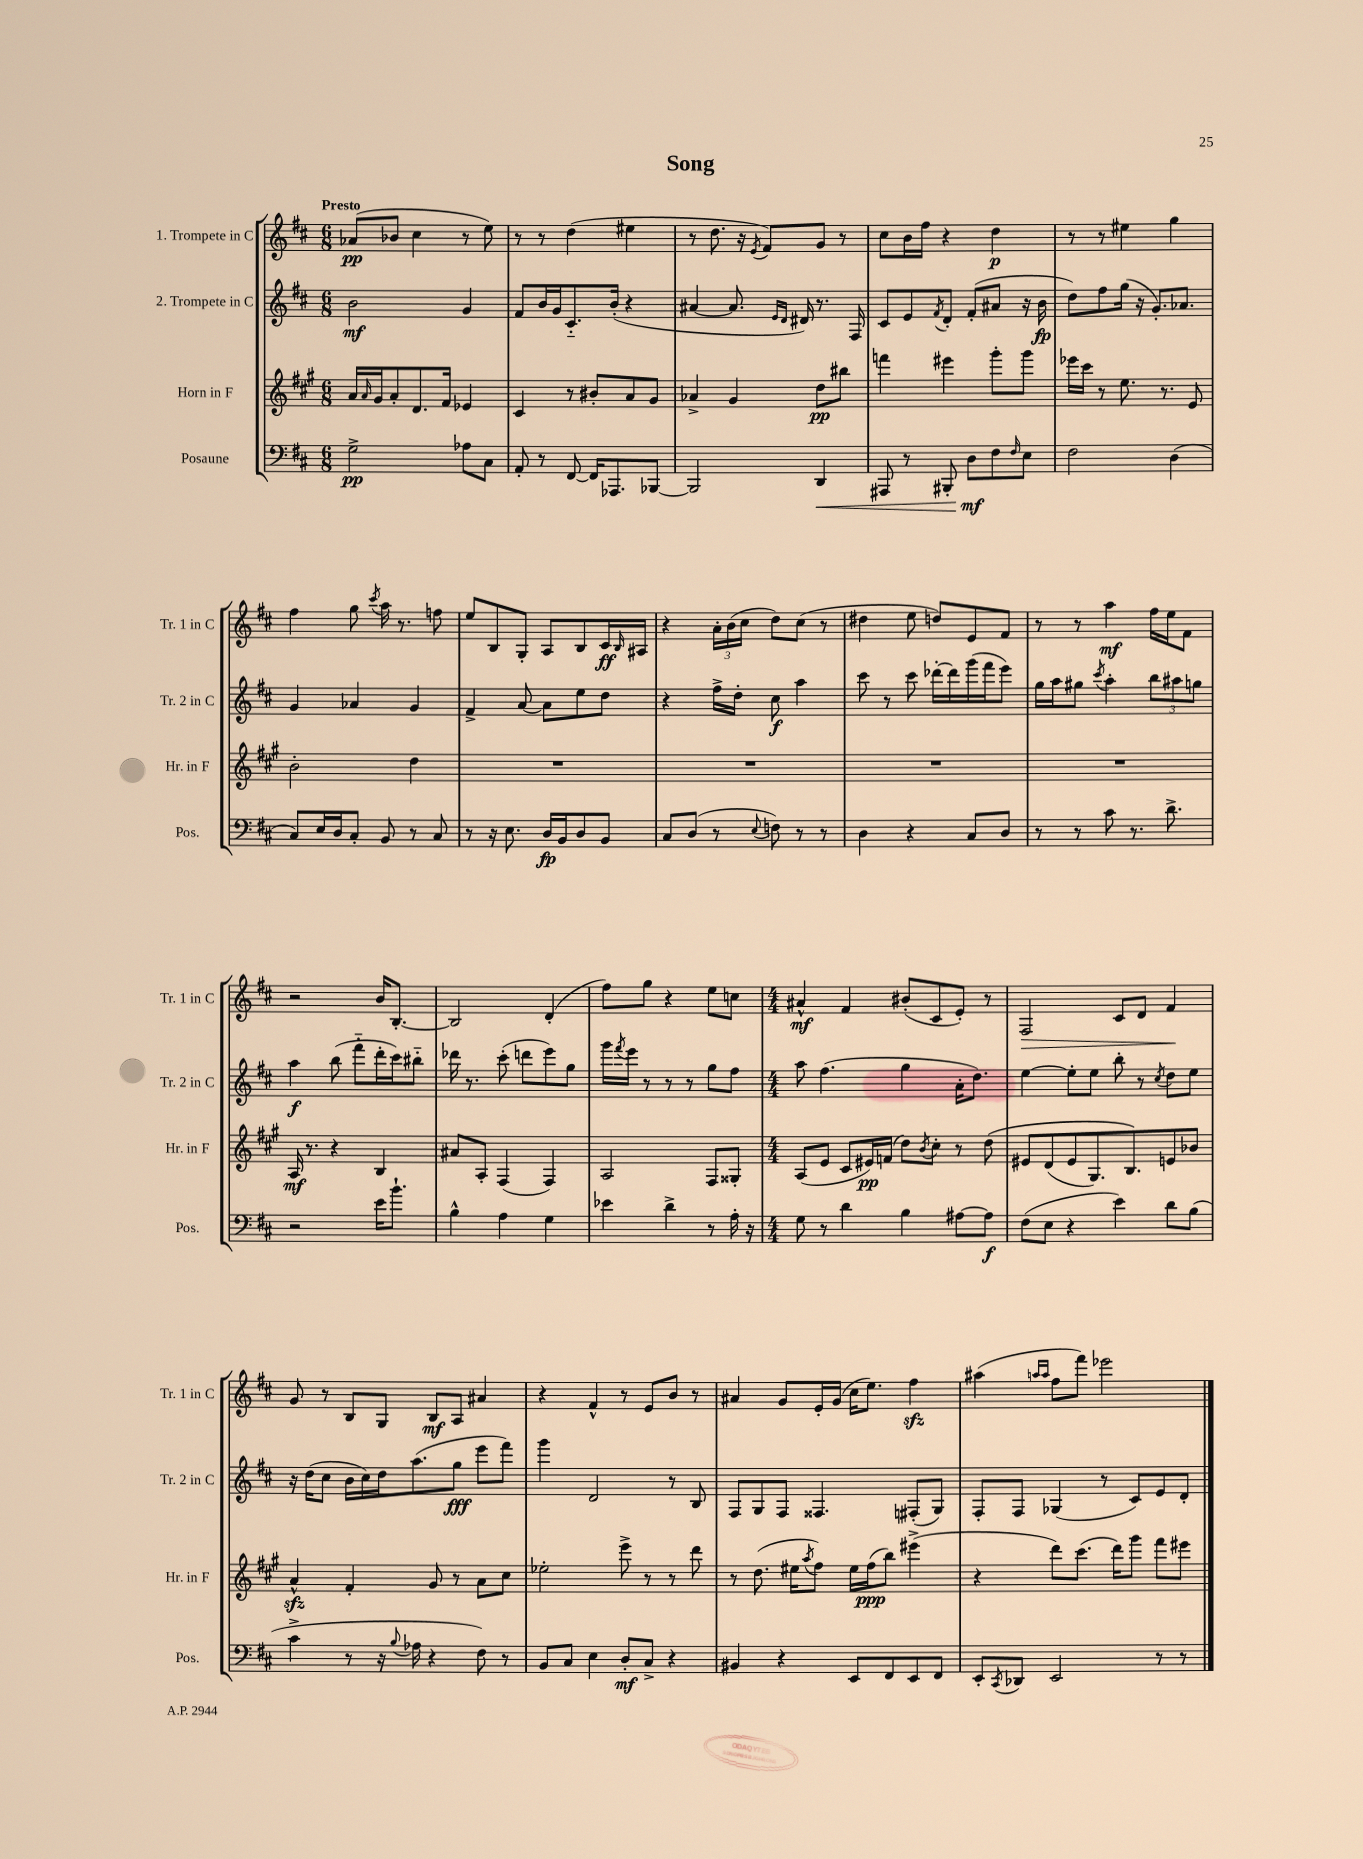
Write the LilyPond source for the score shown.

\header { title = "Song" }
<<
\new StaffGroup <<
\new Staff = "s0" \with { instrumentName = "1. Trompete in C" shortInstrumentName = "Tr. 1 in C" } {
    \clef treble \key d \major \numericTimeSignature \time 6/8 \tempo "Presto"
    aes'8\pp( bes'8 cis''4 r8 e''8) |
    r8 r8 d''4( eis''4 |
    r8 d''8. r16 \acciaccatura { e'8 } fis'8) g'8 r8 |
    cis''8 b'16 fis''16 r4 d''4\p |
    r8 r8 eis''4 g''4 |
    fis''4 g''8 \acciaccatura { cis'''8 } a''16 r8. f''8 |
    e''8 b8 g8-. a8 b8 cis'16\ff \grace { b16 } ais16 |
    r4 \tuplet 3/2 { a'16-. b'16( cis''16 } d''8) cis''8( r8 |
    dis''4 e''8 d''8) e'8 fis'8 |
    r8 r8 a''4\mf fis''16 e''16 fis'8 |
    r2 b'16 b8.~-. |
    b2 d'4-.( |
    fis''8) g''8 r4 e''8 c''8 |
    \numericTimeSignature \time 4/4 ais'4-^\mf fis'4 bis'8-.( cis'8 e'8-.) r8 |
    fis2\> cis'8 d'8 fis'4\! |
    g'8 r8 b8 g8 b8\mf a8 ais'4 |
    r4 fis'4-^ r8 e'8 b'8 r8 |
    ais'4 g'8 e'16-. g'16( cis''16 e''8.) fis''4\sfz |
    ais''4( \grace { a''16 a''16 } fis''8 fis'''8) ees'''2 \bar "|." |
}
\new Staff = "s1" \with { instrumentName = "2. Trompete in C" shortInstrumentName = "Tr. 2 in C" } {
    \clef treble \key d \major \numericTimeSignature \time 6/8
    b'2\mf g'4 |
    fis'8 b'16 g'16 cis'8.-_ b'16-.( r4 |
    ais'4~ ais'8. \grace { e'16 d'16 } dis'16) r8. fis16 |
    cis'8 e'8 \acciaccatura { fis'8 } d'8-. fis'8-.( ais'8 r16 b'16\fp |
    d''8) fis''8 g''16( r16 g'8.-.) aes'8. |
    g'4 aes'4 g'4 |
    fis'4-> a'8~ a'8 e''8 d''8 |
    r4 fis''16-> d''16-. cis''8\f a''4 |
    cis'''8 r8 cis'''8 des'''16~-. des'''16 g'''16( fis'''16 e'''8) |
    g''16 a''16 gis''8 \acciaccatura { cis'''8 } a''4-. \tuplet 3/2 { b''8 ais''8 g''8 } |
    a''4\f b''8( fis'''8-_ d'''16-. cis'''16) bis''8-_ |
    des'''16 r8. cis'''8-.( d'''8 e'''8) g''8 |
    g'''16 \acciaccatura { fis'''8 } e'''16 r8 r8 r8 g''8 fis''8 |
    \numericTimeSignature \time 4/4 a''8 fis''4.( g''4 a'16-. d''8.) |
    e''4~ e''8-. e''8 b''8-. r8 \acciaccatura { cis''8 } d''8 e''8 |
    r16 d''16( cis''8 b'16 cis''16) d''16 a''8.( g''8\fff e'''8 fis'''8) |
    g'''4 d'2 r8 b8 |
    fis8 g8 fis8 fisis4. fis8-.( g8) |
    fis8-. fis8 ges4( r8 cis'8) e'8 d'8-. \bar "|." |
}
\new Staff = "s2" \with { instrumentName = "Horn in F" shortInstrumentName = "Hr. in F" } {
    \clef treble \key a \major \numericTimeSignature \time 6/8
    a'16 \grace { a'16 } gis'16 a'8-. d'8. fis'16 ees'4 |
    cis'4 r8 bis'8-. a'8 gis'8 |
    aes'4-> gis'4 d''8\pp bis''8 |
    f'''4 eis'''4 gis'''8-. gis'''8 |
    ees'''16 cis'''16 r8 e''8. r8. e'8 |
    b'2-. d''4 |
    R2. |
    R2. |
    R2. |
    R2. |
    a16\mf r8. r4 b4 |
    ais'8 a8-. fis4( fis4) |
    a2 fis8 gisis8-. |
    \numericTimeSignature \time 4/4 a8( e'8 cis'8 eis'16\pp) f'16( d''8) \acciaccatura { b'8 } cis''8-. r8 d''8\( |
    eis'8 d'8( eis'8 gis8.) b8.\) e'8 bes'8 |
    a'4-^\sfz fis'4-. gis'8 r8 a'8 cis''8 |
    ees''2-. e'''8-> r8 r8 d'''8 |
    r8 d''8.( eis''16 \acciaccatura { a''8 } fis''8) eis''16 fis''16\ppp( b''8) eis'''4->( |
    r4 d'''8) cis'''8.( d'''16) gis'''8 fis'''8 eis'''8 \bar "|." |
}
\new Staff = "s3" \with { instrumentName = "Posaune" shortInstrumentName = "Pos." } {
    \clef bass \key d \major \numericTimeSignature \time 6/8
    g2->\pp aes8 cis8 |
    a,8-. r8 fis,8~ fis,16 aes,,8. bes,,8~ |
    bes,,2 d,4\< |
    ais,,8 r8 bis,,8-. d8\mf\! fis8 \grace { fis16 } e8 |
    fis2 d4( |
    cis8) e16 d16 cis8-. b,8 r8 cis8 |
    r8 r16 e8. d16\fp b,16 d8 b,8 |
    cis8 d8( r8 \appoggiatura { e8 } f8) r8 r8 |
    d4 r4 cis8 d8 |
    r8 r8 cis'8 r8. d'8.-> |
    r2 e'16 b'8.-! |
    b4-^ a4 g4 |
    ees'4 d'4-> r8 a16-. r16 |
    \numericTimeSignature \time 4/4 g8 r8 d'4 b4 ais8~ ais8\f |
    fis8( e8 r4 e'4) d'8 b8( |
    cis'4-> r8 r16 \appoggiatura { b8 } aes16 r4 fis8) r8 |
    b,8 cis8 e4 d8-.\mf cis8-> r4 |
    bis,4 r4 e,8 fis,8 e,8 fis,8 |
    e,8-. \acciaccatura { cis,8 } des,8 e,2 r8 r8 \bar "|." |
}
>>
>>
\layout { \context { \Score \remove "Bar_number_engraver" } }
